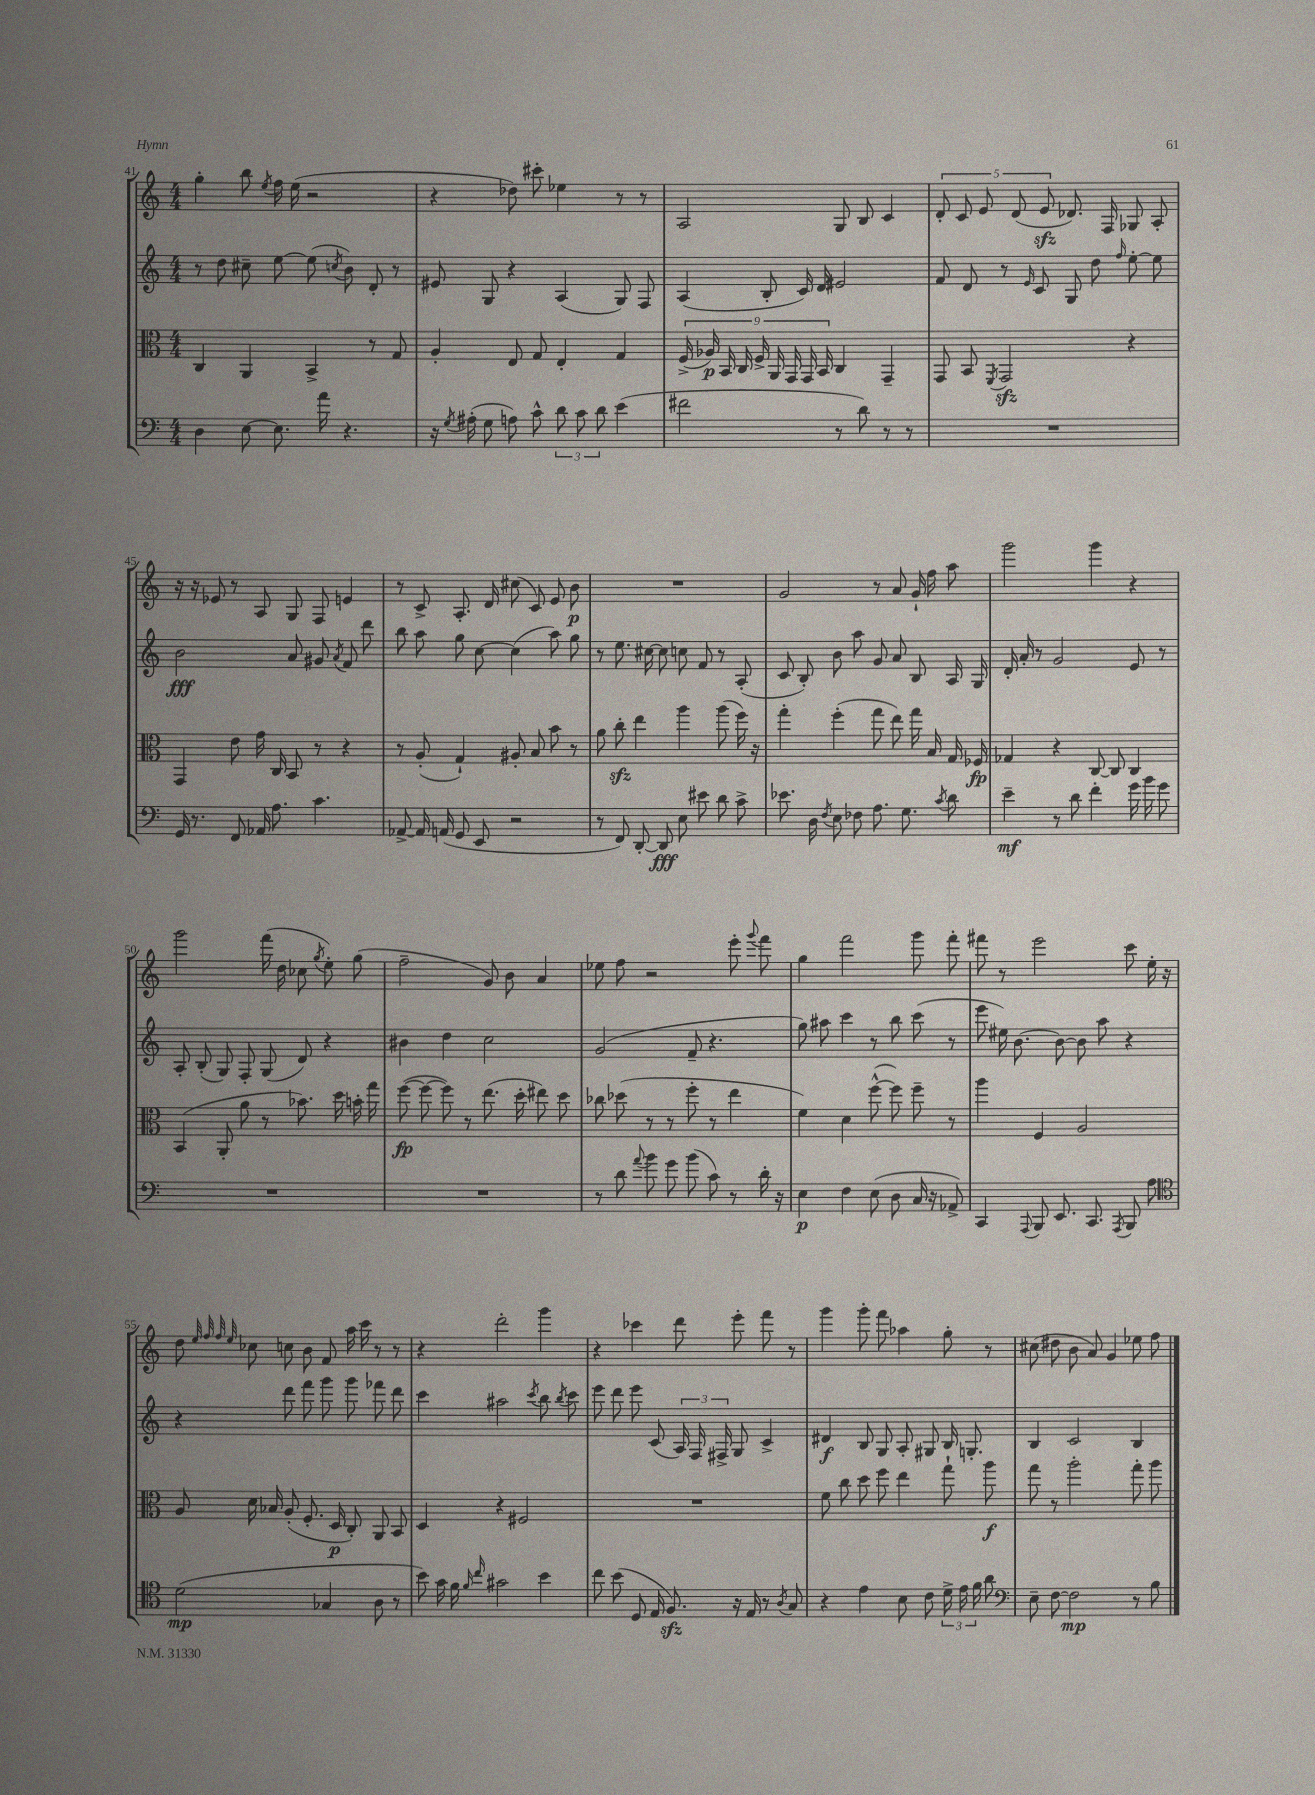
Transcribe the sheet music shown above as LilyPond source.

<<
\new StaffGroup <<
\new Staff = "s0" {
    \clef treble \key c \major \numericTimeSignature \time 4/4
    \autoBeamOff g''4-. b''8 \acciaccatura { e''8 } f''16 e''16( r2 |
    r4 des''8) cis'''8-. ees''4 r8 r8 |
    a2 g8 b8 c'4 |
    \tuplet 5/4 { d'8-. c'8 e'8 d'8( e'8\sfz } des'8.) f16 ges8 a8-. |
    r16 r16 ees'8 r8 a8 g8 f8 e'4 |
    r8 c'8-> a8.-. d'16 cis''8( c'8) e'8 b'8\p |
    R1 |
    g'2 r8 a'8 g'16-! f''16 a''8 |
    g'''2 g'''4 r4 |
    g'''2 f'''16( d''16 ces''8 \acciaccatura { g''8 } e''8-.) g''8( |
    f''2-- g'8) b'8 a'4 |
    ees''8 f''8 r2 e'''8-. \appoggiatura { g'''8 } f'''8 |
    g''4 f'''2 g'''8 f'''8-. |
    fis'''8 r8 e'''2 c'''8 e''16-. r16 |
    d''8 \grace { e''32 f''32 f''32 e''32 } ces''8 c''8 b'8 f'8 a''16 c'''16 r8 r8 |
    r4 d'''2-. g'''4 |
    r4 ces'''4 d'''8 e'''8-. f'''8 r8 |
    g'''4 g'''8-. f'''8 aes''4 g''8-. r8 |
    cis''8( dis''8 b'8 a'8) g'4 ees''8 f''8 \bar "|." |
}
\new Staff = "s1" {
    \clef treble \key c \major \numericTimeSignature \time 4/4
    \autoBeamOff r8 d''8 cis''8-- e''8~ e''8( \acciaccatura { c''8 } b'8) d'8-. r8 |
    eis'8 g8 r4 a4( g8) f8 |
    a4( b8-. c'16) d'16 eis'2 |
    f'8 d'8 r8 \grace { e'16 } c'8 g8 d''8 \grace { f''16 } e''8~-. e''8 |
    b'2\fff a'8 gis'8 \acciaccatura { a'8 } f'8 d'''8 |
    b''8 a''8 g''8 c''8~ c''4( a''8) g''8 |
    r8 e''8. cis''16~ cis''8 c''8 f'8 r8 a8-.( |
    c'8 b8-.) b'8 a''8 g'8 a'8 b8 a16 g16 |
    d'16-. a'16-. r8 g'2 e'8 r8 |
    a8-. b8-.( g8) f8-. g8( d'8) r4 |
    bis'4 d''4 c''2 |
    g'2( f'8-- r4. |
    g''8) ais''8 c'''4 r8 b''8 c'''8( r8 |
    e'''8 eis''16) b'8.~ b'8~ b'8 a''8 r4 |
    r4 d'''8 f'''8 g'''8 g'''8 fes'''8 d'''8 |
    c'''4 ais''2 \acciaccatura { c'''8 } b''8 \acciaccatura { b''8 } c'''8 |
    e'''8 d'''8 e'''8 c'8( \tuplet 3/2 { a16) f16 fis16-> } g8 c'4-> |
    dis'4\f b8 g8 a8-. gis8 b16 g8.-. |
    b4 c'2 b4 \bar "|." |
}
\new Staff = "s2" {
    \clef alto \key c \major \numericTimeSignature \time 4/4
    \autoBeamOff c4 a,4 b,4-> r8 g8 |
    a4-. e8 g8 e4-. g4 |
    \tuplet 9/8 { f16->( aes16\p) b,16 c16 f16-> a,16 g,16 g,16 b,16 } c4 g,4-- |
    g,8 b,8 \acciaccatura { f,8 } g,2\sfz r4 |
    g,4 e'8 g'16 c16 b,8 r8 r4 |
    r8 a8-.( g4-!) ais8-. b8 b'8 r8 |
    a'8 c''8-.\sfz e''4 a''4 a''8( f''16) r16 |
    g''4-. f''4-.( g''8 e''8) g''16 b16 g16 fes16\fp |
    ges4 r4 c8~ c8 c4 |
    b,4( a,8-. a'8 r8 bes'8.) d''16 b'16-. g''16 |
    f''8~\fp( f''8~ f''8) r8 e''8.( d''16-. eis''8) d''8 |
    ces''8 des''8( r8 r8 f''8-. r8 e''4 |
    f'4) d'4 f''8~-^( f''8) f''8-- r8 |
    a''4 f4 a2 |
    a8 d'16 bes16 a8-.( f8.-. d16\p c8-.) a,8 b,8 |
    d4 r4 fis2 |
    R1 |
    f'8 c''8 d''8 f''8 e''4 g''8-! a''8\f |
    g''8 r8 a''2-. g''8-. a''8 \bar "|." |
}
\new Staff = "s3" {
    \clef bass \key c \major \numericTimeSignature \time 4/4
    \autoBeamOff d4 e8~ e8. a'16 r4. |
    r16 \acciaccatura { g8 } ais16-.( g8 a8) c'8-^ \tuplet 3/2 { d'8 c'8 d'8 } e'4( |
    fis'2 r8 d'8) r8 r8 |
    R1 |
    g,16 r8. f,8 aes,16 a8. c'4. |
    aes,8~-> aes,16 a,16( g,8 e,8 r2 |
    r8 f,8) d,8~-. d,8\fff e8 eis'8 d'8 c'8-> |
    ees'8. d16 \acciaccatura { f8 } e8 fes8 a8. g8. \acciaccatura { c'8 } d'8 |
    e'4--\mf r8 d'8 f'4-. g'16 b'16 g'8 |
    R1 |
    R1 |
    r8 d'8 \appoggiatura { a'8 } b'8 g'8 b'8( c'8) r8 d'16-. r16 |
    e4\p f4 e8( d8 c16 r16 aes,8->) |
    c,4 \appoggiatura { a,,8 } b,,8 e,8. c,8. \acciaccatura { a,,8 } b,,8 a8 |
    \clef tenor d'2\mp( ges4 a8 r8 |
    b'8) g'16 f'16 \grace { f'16 c''16 } gis'2 b'4 |
    c''8 b'8( d8 e16 f8.\sfz) r16 e16 r8 \acciaccatura { a8 } g8 |
    r4 e'4 b8 c'8 \tuplet 3/2 { d'16-> e'16 f'16 } a'8 |
    \clef bass e8-- f8~ f2\mp r8 b8 \bar "|." |
}
>>
>>
\layout { \context { \Score currentBarNumber = #41 } }
